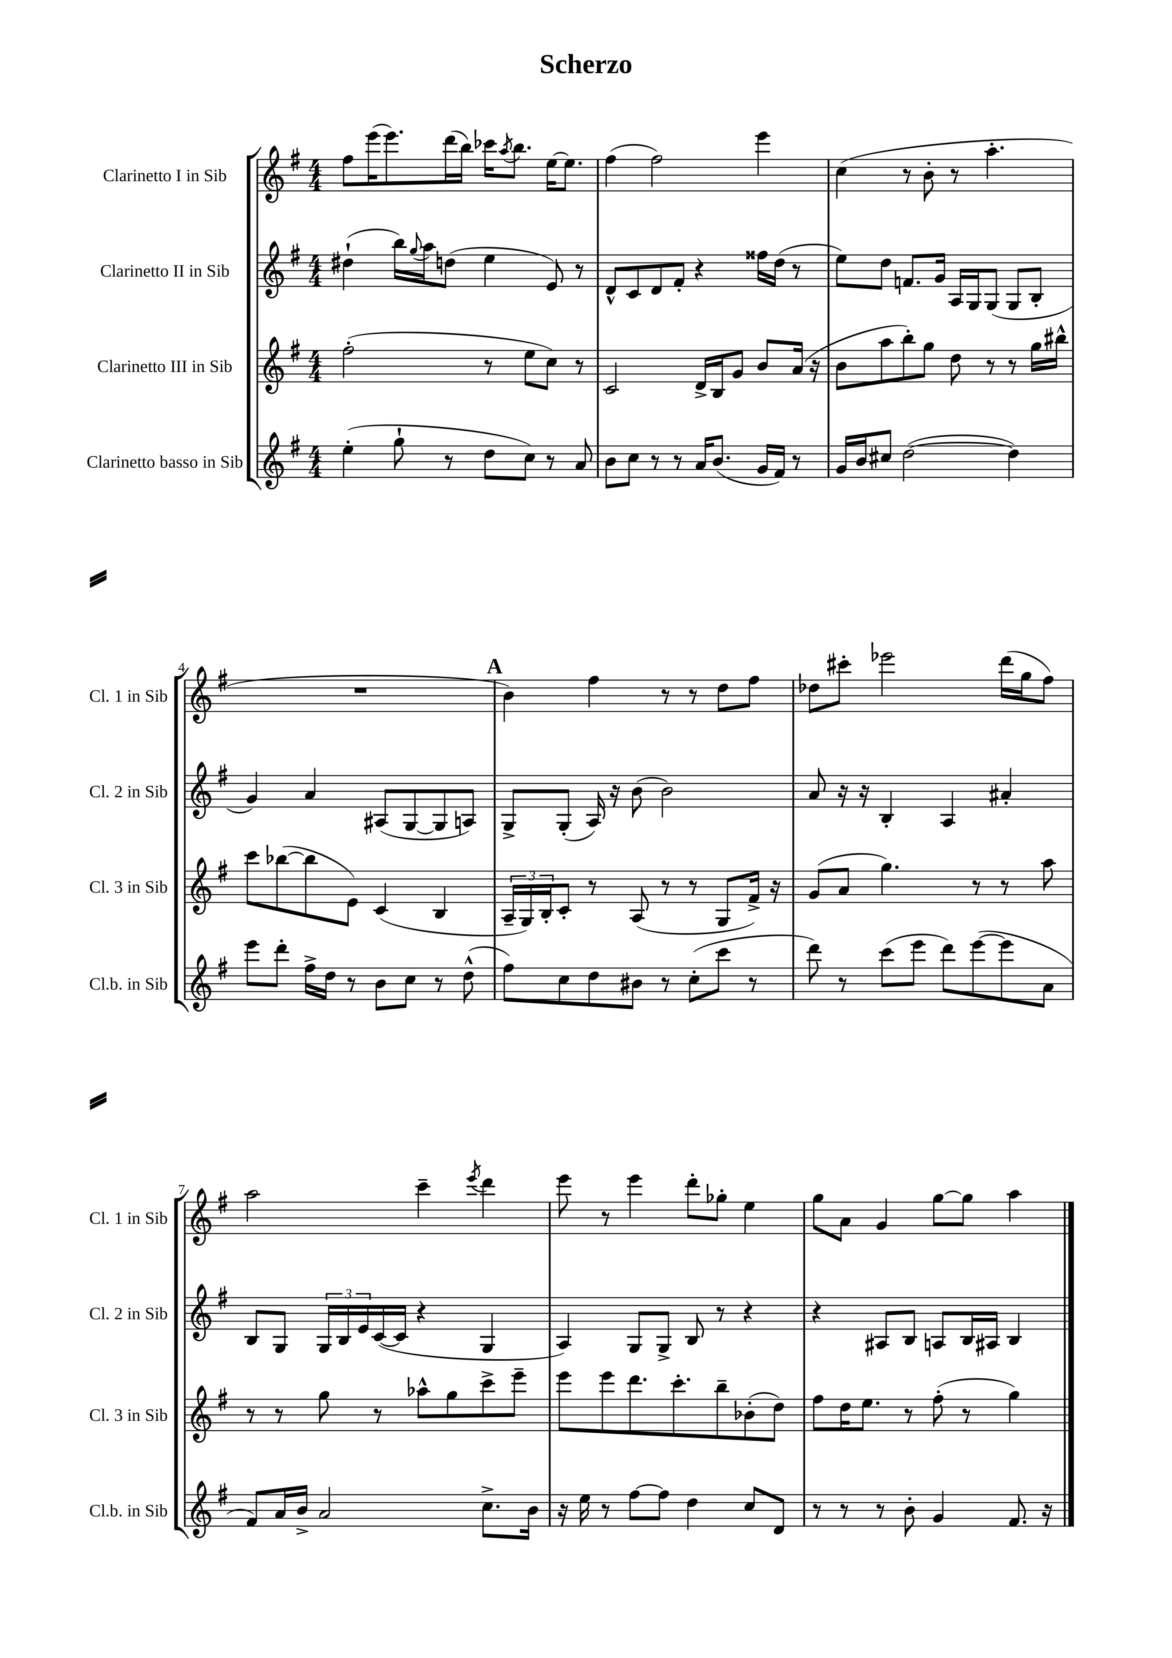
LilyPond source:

\header { title = "Scherzo" }
<<
\new StaffGroup <<
\new Staff = "s0" \with { instrumentName = "Clarinetto I in Sib" shortInstrumentName = "Cl. 1 in Sib" } {
    \clef treble \key g \major \numericTimeSignature \time 4/4
    fis''8 e'''16( e'''8.) d'''16( b''16) ces'''16 \acciaccatura { a''8 } b''8. e''16~ e''8. |
    fis''4( fis''2) e'''4 |
    c''4( r8 b'8-. r8 a''4.-. |
    R1 |
    \mark \markup { \bold "A" } b'4) fis''4 r8 r8 d''8 fis''8 |
    des''8 cis'''8-. ees'''2 d'''16( g''16 fis''8) |
    a''2 c'''4-- \acciaccatura { e'''8 } d'''4 |
    e'''8 r8 e'''4 d'''8-. ges''8-. e''4 |
    g''8 a'8 g'4 g''8~ g''8 a''4 \bar "|." |
}
\new Staff = "s1" \with { instrumentName = "Clarinetto II in Sib" shortInstrumentName = "Cl. 2 in Sib" } {
    \clef treble \key g \major \numericTimeSignature \time 4/4
    dis''4-!( b''16) \appoggiatura { g''8 } a''16 d''8( e''4 e'8) r8 |
    d'8-^ c'8 d'8 fis'8-. r4 fisis''16 d''16( r8 |
    e''8) d''8 f'8. g'16 a16 g16 g8( g8 b8-. |
    g'4) a'4 ais8( g8~ g8 a8) |
    \mark \markup { \bold "A" } g8-> g8-.( a16) r16 b'8( b'2) |
    a'8 r16 r16 b4-. a4 ais'4-. |
    b8 g8 \tuplet 3/2 { g16 b16 e'16 } c'16~( c'16 r4 g4 |
    a4) g8 g8-> b8 r8 r4 |
    r4 ais8 b8 a8 b16 ais16 b4 \bar "|." |
}
\new Staff = "s2" \with { instrumentName = "Clarinetto III in Sib" shortInstrumentName = "Cl. 3 in Sib" } {
    \clef treble \key g \major \numericTimeSignature \time 4/4
    fis''2-.( r8 e''8 c''8) r8 |
    c'2 d'16-> b16 g'8 b'8 a'16( r16 |
    b'8 a''8 b''8-.) g''8 d''8 r8 r8 g''16 bis''16-^ |
    c'''8 bes''8~( bes''8 e'8) c'4( b4 |
    \mark \markup { \bold "A" } \tuplet 3/2 { a16-- g16) b16-. } c'8-. r8 a8( r8 r8 g8 fis'16->) r16 |
    g'8( a'8 g''4.) r8 r8 a''8 |
    r8 r8 g''8 r8 aes''8-^ g''8 c'''8-> e'''8-- |
    e'''8 e'''8 d'''8. c'''8.-. b''8-- bes'8-.( d''8) |
    fis''8 d''16 e''8. r8 fis''8-.( r8 g''4) \bar "|." |
}
\new Staff = "s3" \with { instrumentName = "Clarinetto basso in Sib" shortInstrumentName = "Cl.b. in Sib" } {
    \clef treble \key g \major \numericTimeSignature \time 4/4
    e''4-.( g''8-! r8 d''8 c''8) r8 a'8 |
    b'8 c''8 r8 r8 a'16 b'8.( g'16 fis'16) r8 |
    g'16 b'16 cis''8 d''2~( d''4) |
    e'''8 d'''8-. fis''16-> d''16 r8 b'8 c''8 r8 d''8-^( |
    \mark \markup { \bold "A" } fis''8) c''8 d''8 bis'8 r8 c''8-.( c'''8 r8 |
    d'''8) r8 c'''8( e'''8 d'''8) e'''8~( e'''8 a'8 |
    fis'8) a'16 b'16-> a'2 c''8.-> b'16 |
    r16 e''16 r8 fis''8~ fis''8 d''4 c''8 d'8 |
    r8 r8 r8 b'8-. g'4 fis'8. r16 \bar "|." |
}
>>
>>
